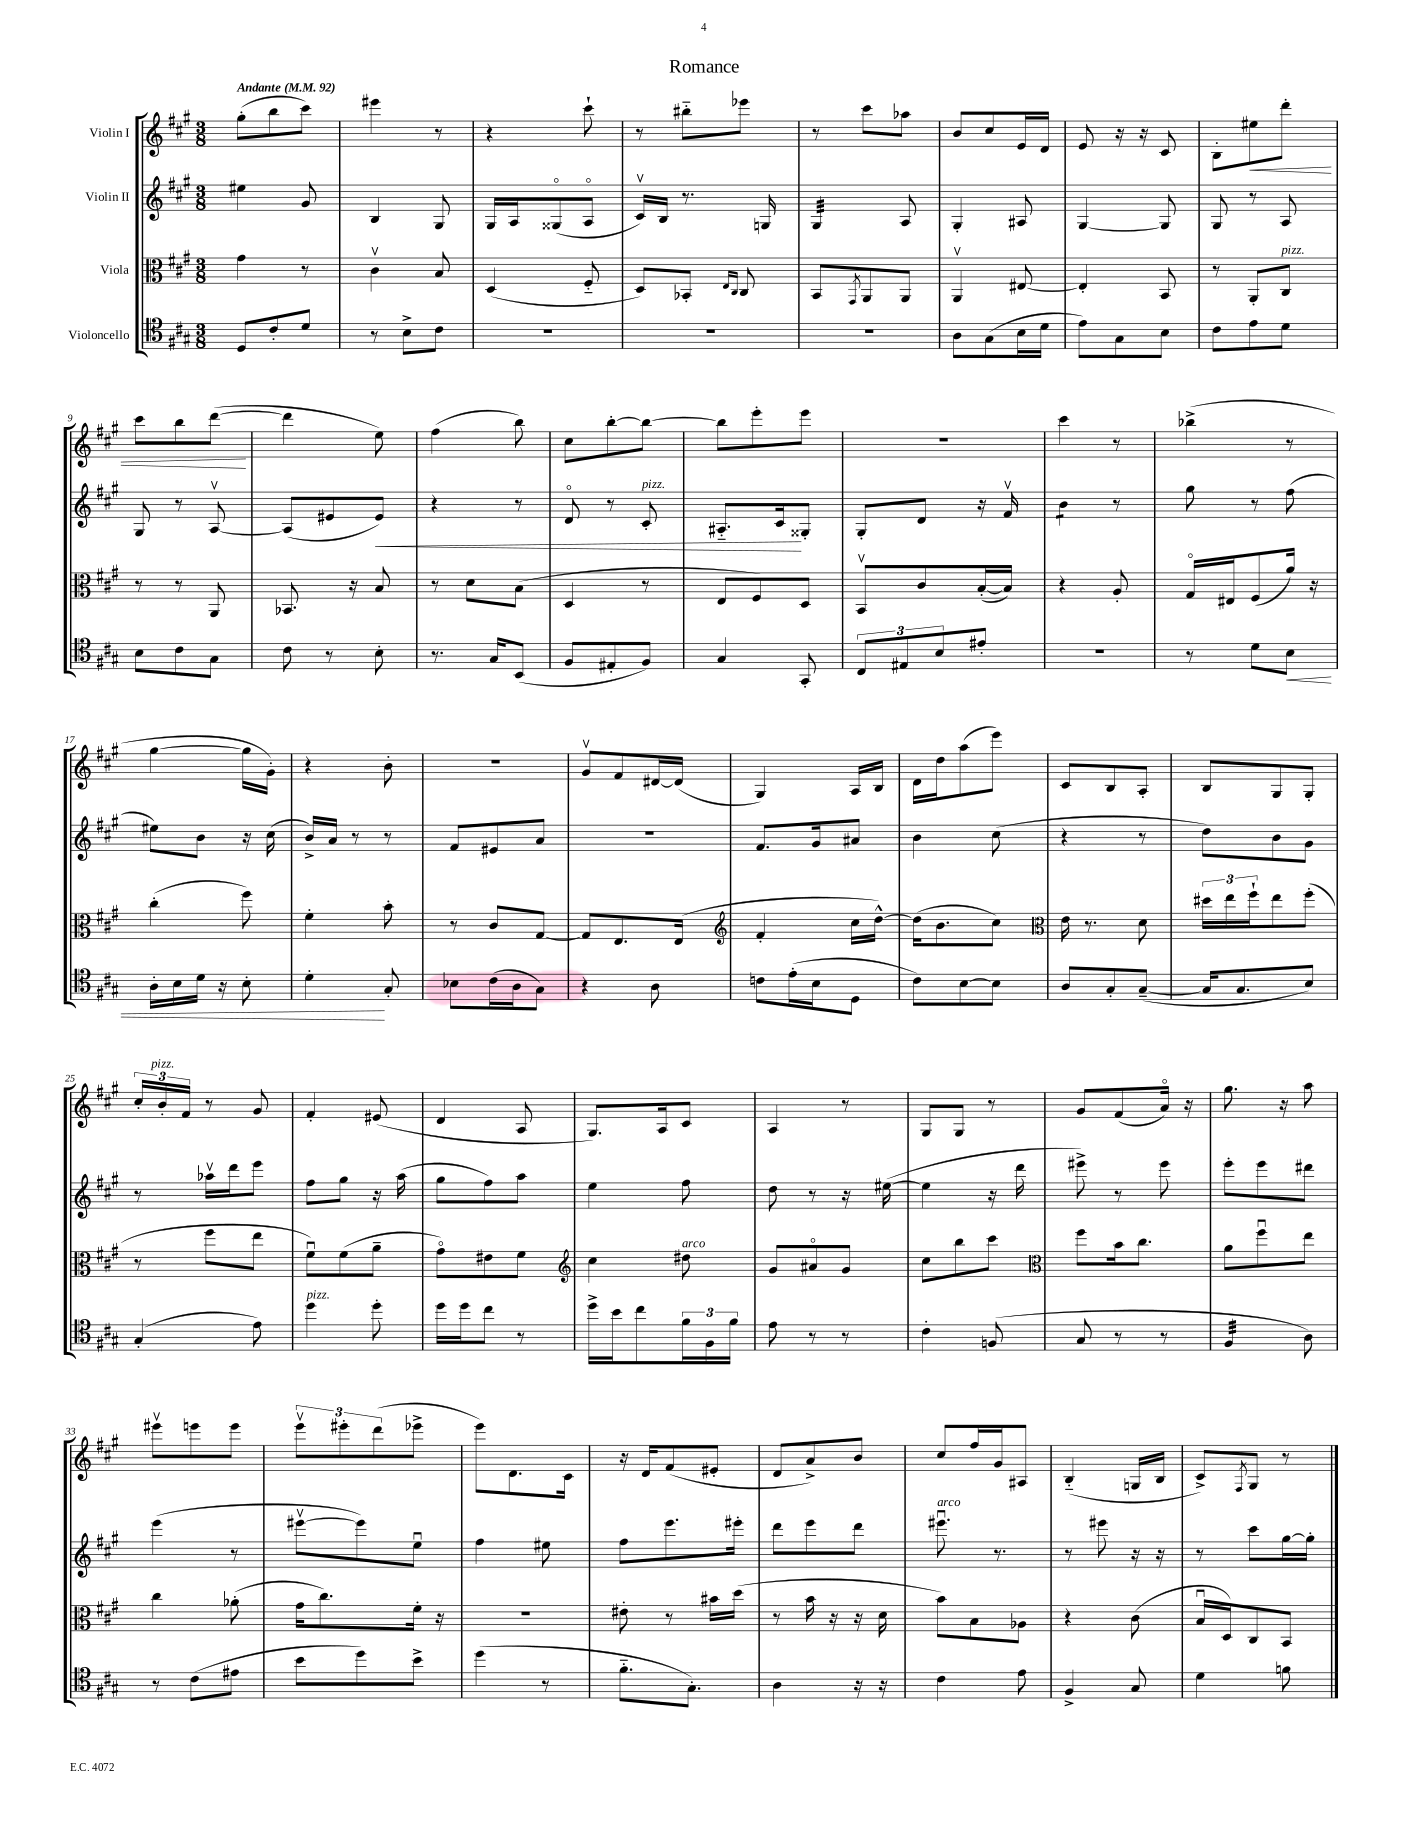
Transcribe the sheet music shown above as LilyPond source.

\header { title = "Romance" }
<<
\new StaffGroup <<
\new Staff = "s0" \with { instrumentName = "Violin I" } {
    \clef treble \key a \major \numericTimeSignature \time 3/8 \tempo "Andante" 4 = 92
    gis''8-.( b''8 cis'''8) |
    eis'''4 r8 |
    r4 cis'''8-! |
    r8 bis''8-_ ees'''8 |
    r8 cis'''8 aes''8 |
    b'8 cis''8 e'16 d'16 |
    e'8 r16 r16 cis'8 |
    b8-. eis''8\< d'''8-. |
    cis'''8 b''8 d'''8~\!( |
    d'''4 e''8) |
    fis''4( b''8) |
    cis''8 b''8~-. b''8~ |
    b''8 e'''8-. e'''8 |
    R4. |
    cis'''4 r8 |
    bes''4->( r8 |
    gis''4~ gis''16 gis'16-.) |
    r4 b'8-. |
    R4. |
    gis'8\upbow fis'8 dis'16~ dis'16( |
    gis4) a16 b16 |
    d'16 d''16 a''8( e'''8) |
    cis'8 b8 a8-. |
    b8 gis8 gis8-. |
    \tuplet 3/2 { cis''16-. b'16-.^\markup { \italic "pizz." } fis'16 } r8 gis'8 |
    fis'4-. eis'8( |
    d'4 a8 |
    gis8.) a16 cis'8 |
    a4 r8 |
    gis8 gis8 r8 |
    gis'8 fis'8( a'16\flageolet) r16 |
    gis''8. r16 a''8 |
    eis'''8\upbow e'''8 e'''8 |
    \tuplet 3/2 { e'''8\upbow eis'''8-. d'''8( } ees'''8-> |
    e'''8) d'8. cis'16 |
    r16 d'16 fis'8( eis'8-. |
    d'8 a'8->) b'8 |
    cis''8 fis''16 gis'16 ais8 |
    b4-_( g16 b16 |
    cis'8->) \acciaccatura { fis8 } gis8 r8 \bar "|." |
}
\new Staff = "s1" \with { instrumentName = "Violin II" } {
    \clef treble \key a \major \numericTimeSignature \time 3/8
    eis''4 gis'8 |
    b4 gis8 |
    gis16 a16 gisis8\flageolet( a8\flageolet |
    cis'16\upbow) b16 r8. g16 |
    gis4:32 a8 |
    gis4-. ais8 |
    gis4~ gis8 |
    gis8 r8 a8 |
    gis8 r8 a8~\upbow |
    a8( eis'8 eis'8\<) |
    r4 r8 |
    d'8\flageolet r8 cis'8-.^\markup { \italic "pizz." } |
    ais8.-_ cis'16\! gisis8-. |
    gis8-. d'8 r16 fis'16\upbow |
    b'4:8 r8 |
    gis''8 r8 fis''8( |
    eis''8) b'8 r16 cis''16( |
    b'16->) a'16 r8 r8 |
    fis'8 eis'8 a'8 |
    R4. |
    fis'8. gis'16 ais'8 |
    b'4 cis''8( |
    r4 r8 |
    d''8) b'8 gis'8 |
    r8 aes''16\upbow d'''16 e'''8 |
    fis''8 gis''8 r16 a''16( |
    gis''8 fis''8) a''8 |
    e''4 fis''8 |
    d''8 r8 r16 eis''16~( |
    eis''4 r16 d'''16 |
    eis'''8->) r8 eis'''8 |
    e'''8-. e'''8 dis'''8 |
    e'''4( r8 |
    eis'''8~\upbow eis'''8) e''8\downbow |
    fis''4 eis''8 |
    fis''8 e'''8. eis'''16-. |
    d'''8 e'''8 d'''8 |
    eis'''8.\downbow^\markup { \italic "arco" } r8. |
    r8 eis'''8 r16 r16 |
    r8 cis'''8 gis''16~ gis''16-. \bar "|." |
}
\new Staff = "s2" \with { instrumentName = "Viola" } {
    \clef alto \key a \major \numericTimeSignature \time 3/8
    gis'4 r8 |
    cis'4\upbow b8 |
    d4( fis8-_ |
    d8) bes,8-. \grace { e16 cis16 } cis8 |
    b,8 \acciaccatura { gis,8 } a,8 a,8 |
    a,4\upbow eis8~ |
    eis4-. b,8 |
    r8 a,8-. cis8^\markup { \italic "pizz." } |
    r8 r8 a,8 |
    bes,8. r16 b8 |
    r8 d'8 b8( |
    d4 r8 |
    e8 fis8) d8 |
    b,8\upbow cis'8 b16~-.( b16) |
    r4 a8-. |
    gis16\flageolet eis16 fis8( a'16) r16 |
    cis''4-.( fis''8) |
    fis'4-. b'8-. |
    r8 cis'8 gis8~ |
    gis8 e8. e16( |
    \clef treble fis'4-. cis''16 d''16~-^) |
    d''16( b'8. cis''8) |
    \clef alto e'16 r8. d'8 |
    \tuplet 3/2 { dis''16 e''16 fis''16-! } e''8 fis''8-.( |
    r8 fis''8 e''8 |
    fis'8\downbow) fis'8( a'8-- |
    gis'8\flageolet) eis'8 fis'8 |
    \clef treble cis''4 dis''8^\markup { \italic "arco" } |
    gis'8 ais'8\flageolet gis'8 |
    cis''8 b''8 cis'''8 |
    \clef alto fis''8 b'16 cis''8. |
    a'8 fis''8\downbow e''8 |
    cis''4 aes'8-.( |
    gis'16 cis''8.) fis'16-. r16 |
    R4. |
    eis'8-. r8 bis'16 d''16( |
    r8 b'16 r16 r16 d'16 |
    b'8) b8 aes8 |
    r4 cis'8( |
    b16\downbow d16) cis8 b,8 \bar "|." |
}
\new Staff = "s3" \with { instrumentName = "Violoncello" } {
    \clef tenor \key a \major \numericTimeSignature \time 3/8
    d8 cis'8-. d'8 |
    r8 b8-> cis'8 |
    R4. |
    R4. |
    R4. |
    a8 gis8( b16 d'16 |
    e'8) gis8 b8 |
    cis'8 e'8 d'8 |
    b8 cis'8 gis8 |
    cis'8 r8 b8-. |
    r8. gis16 b,8( |
    fis8 eis8-. fis8) |
    gis4 gis,8-. |
    \tuplet 3/2 { cis8 eis8 b8 } eis'8-. |
    R4. |
    r8 d'8 b8\< |
    a16-. b16 d'16 r16 b8-. |
    d'4-.\! gis8-. |
    bes8 cis'16( a16 gis8) |
    r4 a8 |
    c'8 e'16-.( b16 d8 |
    cis'8) b8~ b8 |
    a8 gis8-. gis8~--( |
    gis16 gis8. b8) |
    gis4-.( e'8) |
    d''4^\markup { \italic "pizz." } d''8-. |
    d''16 d''16 cis''8 r8 |
    d''16-> b'16 cis''8 \tuplet 3/2 { fis'16 fis16 fis'16 } |
    e'8 r8 r8 |
    cis'4-. f8( |
    gis8 r8 r8 |
    fis4:32 a8) |
    r8 cis'8( eis'8 |
    b'8 d''8) b'8-> |
    d''4( r8 |
    fis'8.-_ gis8.-.) |
    a4 r16 r16 |
    cis'4 e'8 |
    fis4-> gis8 |
    d'4 f'8 \bar "|." |
}
>>
>>
